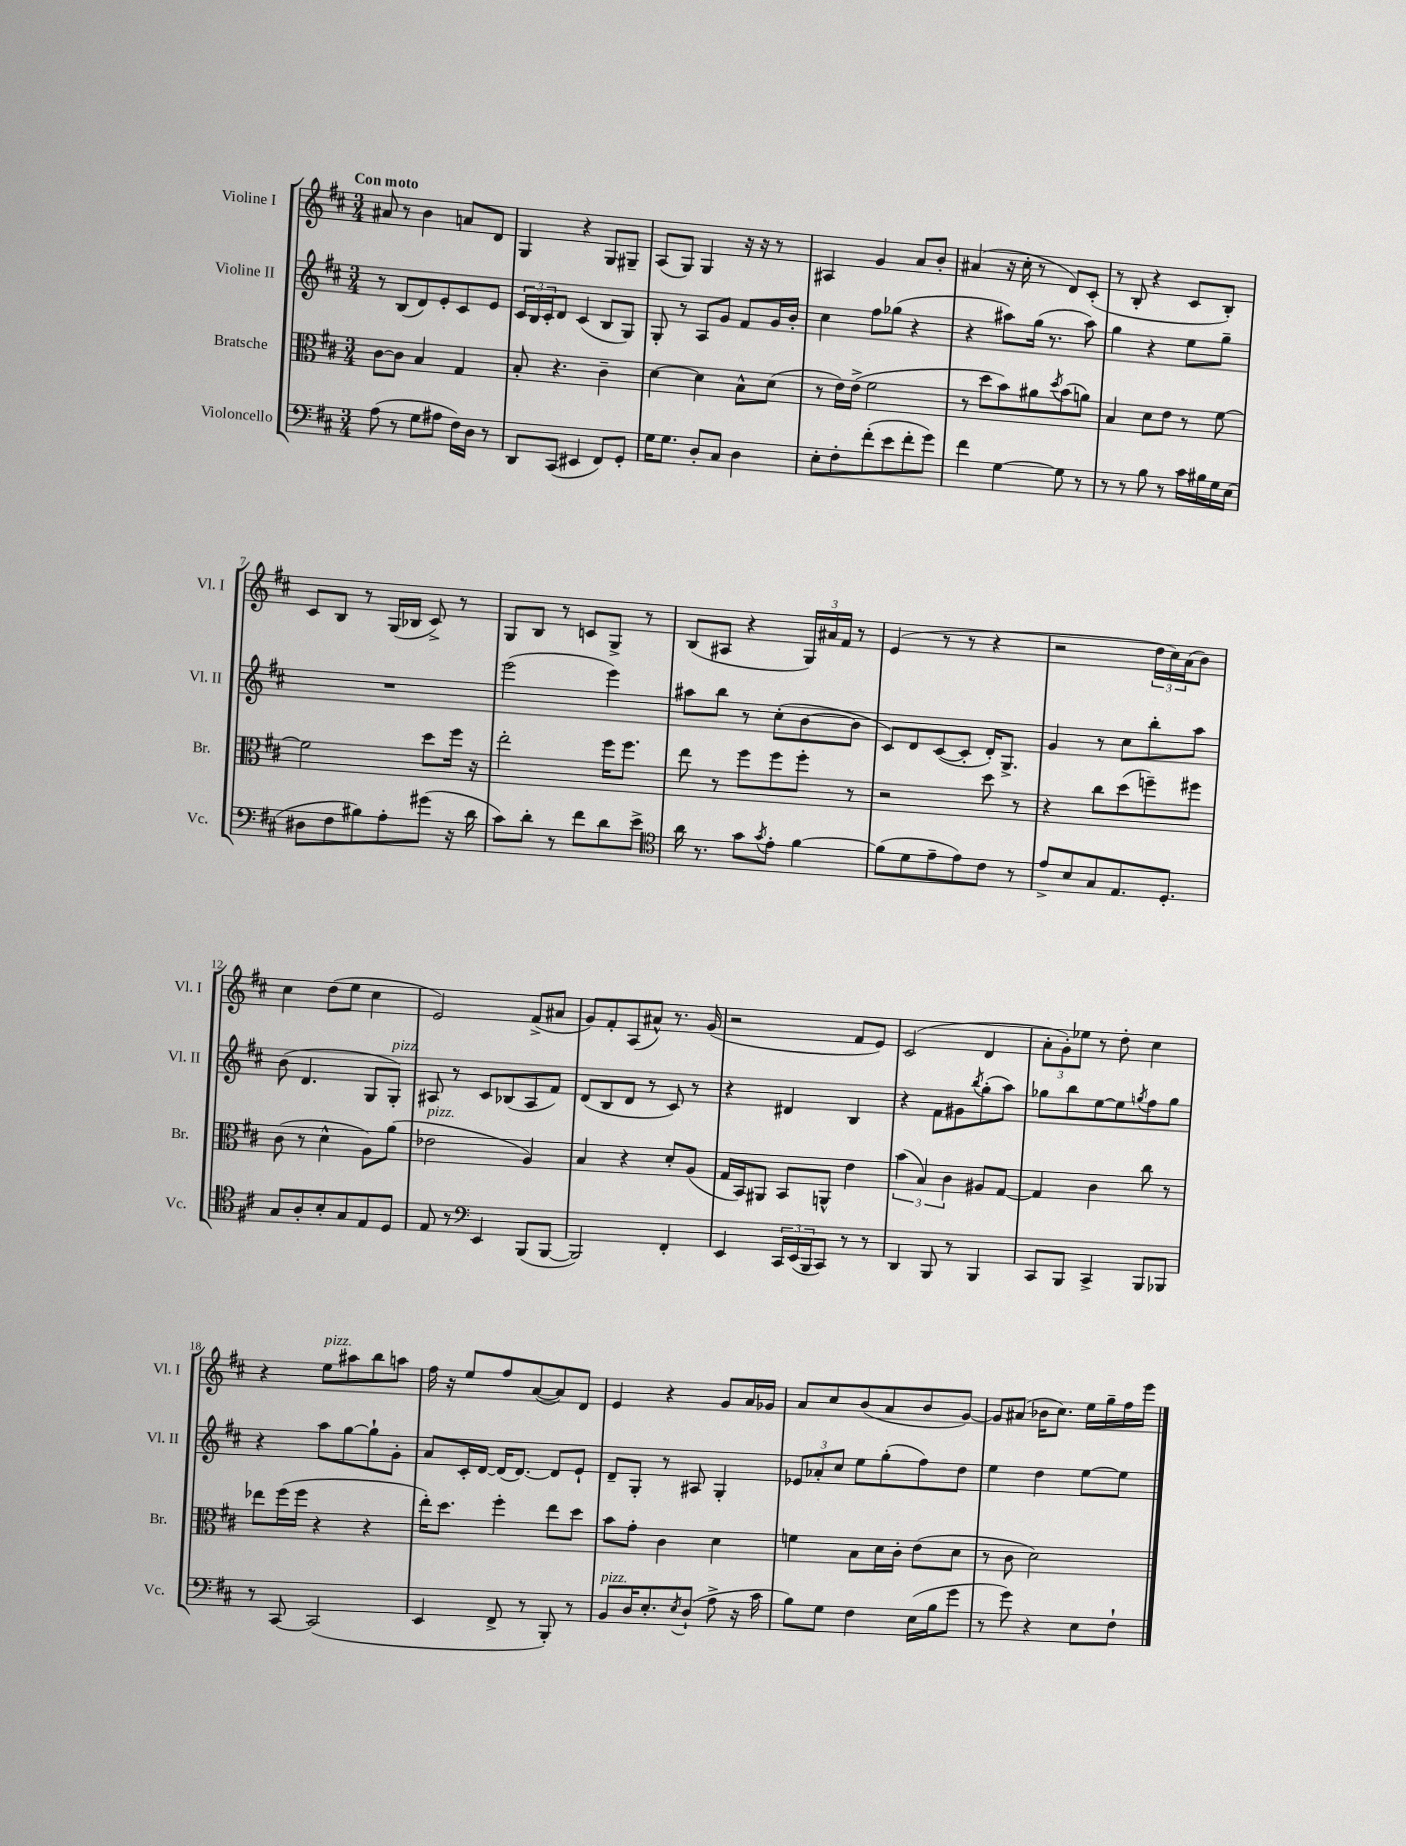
<<
\new StaffGroup <<
\new Staff = "s0" \with { instrumentName = "Violine I" shortInstrumentName = "Vl. I" } {
    \clef treble \key d \major \numericTimeSignature \time 3/4 \tempo "Con moto"
    ais'8 r8 b'4 a'8 d'8 |
    g4 r4 g8 gis8-- |
    a8( g8) g4 r16 r16 r8 |
    ais4 g'4 a'8 b'8-. |
    ais'4( r16 cis''16-. r8 d'8) cis'8-.( |
    r8 b8-. r4 cis'8 b8-.) |
    cis'8 b8 r8 g16( bes16 cis'8->) r8 |
    g8 b8 r8 c'8 g8-> r8 |
    b8( ais8 r4 \tuplet 3/2 { g16) ais'16 fis'16 } r8 |
    e'4( r8 r8 r4 |
    r2 \tuplet 3/2 { d''16 cis''16) a'16( } b'8) |
    cis''4 d''8( e''8 cis''4 |
    e'2) fis'8->( ais'8 |
    g'8) fis'8-. a8( ais'8-^) r8. g'16( |
    r2 fis'8 e'8) |
    cis'2( d'4 |
    \tuplet 3/2 { a'8-. g'8-.) ees''8 } r8 d''8-. cis''4 |
    r4 e''8^\markup { \italic "pizz." } ais''8 b''8 a''8 |
    fis''16 r16 e''8 fis''8 a'8~( a'8) d'8 |
    e'4 r4 g'8 a'16 ges'16 |
    a'8 cis''8 b'8( a'8 b'8 g'8~) |
    g'8 ais'8( bes'16 cis''8.) e''16 g''16-- fis''16 e'''16 \bar "|." |
}
\new Staff = "s1" \with { instrumentName = "Violine II" shortInstrumentName = "Vl. II" } {
    \clef treble \key d \major \numericTimeSignature \time 3/4
    r8 b8( d'8) e'8-. cis'8 e'8 |
    \tuplet 3/2 { cis'16 b16 cis'16-. } d'8 cis'4( b8 g8) |
    g8-. r8 a8 g'8 fis'8 g'16 b'16-. |
    cis''4 fis''8 ges''8( r4 |
    r4 ais''8) g''16( r8. ais''8) |
    g''4 r4 e''8 g''8-- |
    R2. |
    e'''2( e'''4) |
    ais''8 b''8 r8 cis''8-.( b'8~ b'8 |
    cis'8) d'8 cis'8~( cis'8-. d'16-.) g8.-> |
    g'4 r8 cis''8 b''8-. a''8 |
    b'8( d'4. g8 g8-.^\markup { \italic "pizz." }) |
    ais8 r8 cis'8 bes8( ais8 fis'8) |
    d'8( b8 d'8 r8 cis'8) r8 |
    r4 dis'4 b4 |
    r4 fis'8 gis'8 \acciaccatura { b''8 } g''8-.( a''8) |
    ges''8 b''8 e''8~ e''8 \acciaccatura { g''8 } fis''8 g''8 |
    r4 a''8 g''8~ g''8-! g'8-. |
    a'8 cis'16-. d'16~ d'16( d'8.~) d'8 e'8-! |
    d'8-- g8-. r8 ais8 g4-. |
    \tuplet 3/2 { ees'8 aes'8-. cis''8 } e''8 g''8-.( fis''8) d''8 |
    e''4 d''4 e''8~ e''8 \bar "|." |
}
\new Staff = "s2" \with { instrumentName = "Bratsche" shortInstrumentName = "Br." } {
    \clef alto \key d \major \numericTimeSignature \time 3/4
    cis'8~ cis'8 b4 g4 |
    b8-. r4. cis'4-- |
    d'4~ d'4 b8-^ d'8( |
    r8 e'16) e'16->( fis'2 |
    r8 d''8 b'8) ais'8 \acciaccatura { d''8 } b'8( a'8) |
    b4 d'8 e'8 r8 fis'8~ |
    fis'2 d''8 fis''16 r16 |
    e''2-. fis''16 fis''8. |
    e''8 r8 fis''8 fis''8 fis''8-. r8 |
    r2 d''8 r8 |
    r4 cis''8 d''8( f''8--) fis''8 |
    cis'8( r8 d'4-^ a8) a'8( |
    ees'2^\markup { \italic "pizz." } a4) |
    b4 r4 d'8-. a8( |
    g16 b,16) ais,8 b,8 a,8-^ e'4 |
    \tuplet 3/2 { b'4( b4) cis'4 } ais8 g8~ |
    g4 cis'4 cis''8 r8 |
    ees''8 fis''16( fis''16 r4 r4 |
    e''16-.) d''8. fis''4-. e''8 d''8 |
    b'8 g'8-. cis'4 d'4 |
    f'4 b8 d'16 cis'16-. e'8( d'8 |
    r8 cis'8 d'2) \bar "|." |
}
\new Staff = "s3" \with { instrumentName = "Violoncello" shortInstrumentName = "Vc." } {
    \clef bass \key d \major \numericTimeSignature \time 3/4
    a8( r8 g8 ais8 fis16) d16 r8 |
    d,8 cis,8( eis,4 fis,8) g,8-. |
    g16 g8. d8-. cis8 d4 |
    e8-. fis8-. fis'8-.( e'8 fis'8-. g'8) |
    fis'4 g4~ g8 r8 |
    r8 r8 b8 r8 cis'16 bis16 g16 e16( |
    dis8 fis8 bis8) a8-. gis'8( r16 d'16 |
    cis'8) d'8-. r8 fis'8 d'8 e'8-> |
    \clef tenor a'16 r8. g'8 \acciaccatura { g'8 } e'8-. fis'4~ |
    fis'8( d'8 e'8-- e'8) cis'8 r8 |
    e'8-> b8 g8 e8. d8.-. |
    g8 a8-. b8-. g8 e8 d8 |
    e8 r8 \clef bass e,4 b,,8( b,,8~ |
    b,,2) fis,4-. |
    e,4 \tuplet 3/2 { cis,16 e,16( b,,16 } cis,8) r8 r8 |
    d,4 b,,8 r8 b,,4 |
    cis,8 b,,8 cis,4-> b,,8 bes,,8 |
    r8 cis,8~ cis,2( |
    e,4 fis,8-> r8 b,,8-.) r8 |
    b,8^\markup { \italic "pizz." } d16 e8.-. \acciaccatura { e8 } d8-!( a8-> r16 cis'16 |
    b8) g8 fis4 e16( b16 g'8 |
    r8 g'8) r4 e8 fis8-! \bar "|." |
}
>>
>>
